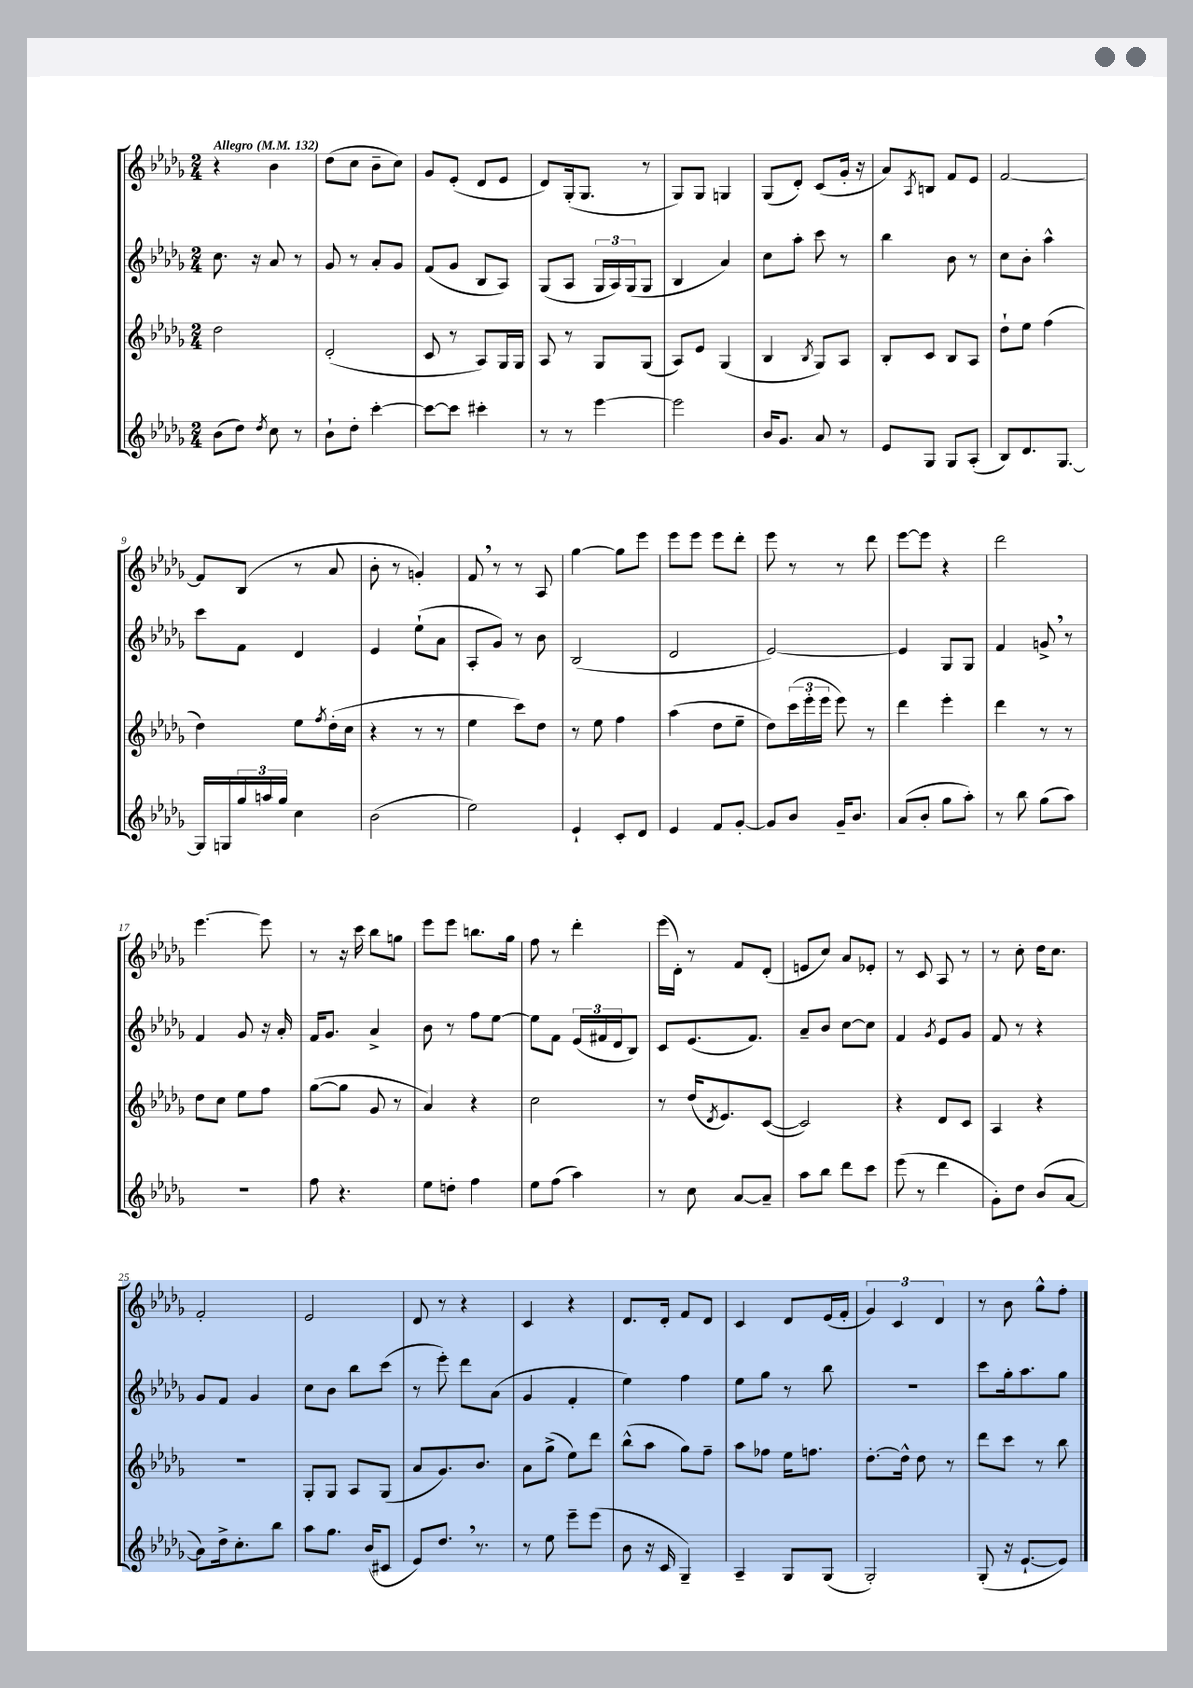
<<
\new StaffGroup <<
\new Staff = "s0" {
    \clef treble \key des \major \numericTimeSignature \time 2/4 \tempo "Allegro" 4 = 132
    r4 bes'4 |
    des''8( c''8 bes'8-- c''8) |
    ges'8 ees'8-.( des'8 ees'8 |
    des'8) ges16-.( ges8. r8 |
    ges8) ges8 g4 |
    ges8( des'8-.) c'8( ges'16-. r16 |
    aes'8) \acciaccatura { aes8 } b8 f'8 ees'8 |
    f'2~ |
    f'8 bes8( r8 aes'8 |
    bes'8-. r8 g'4-.) |
    f'8 \breathe r8 r8 aes8 |
    ges''4~ ges''8 ees'''8 |
    ees'''8 ees'''8 ees'''8 des'''8-. |
    ees'''8 r8 r8 des'''8 |
    ees'''8~ ees'''8 r4 |
    des'''2 |
    ees'''4.~ ees'''8 |
    r8 r16 c'''16 bes''8 g''8 |
    ees'''8 ees'''8 b''8. ges''16 |
    f''8 r8 des'''4-. |
    ees'''16( des'16-.) r8 f'8 des'8-.( |
    e'8 c''8) aes'8 ees'8-. |
    r8 c'8 aes8 r8 |
    r8 c''8-. des''16 c''8. |
    f'2-. |
    ees'2 |
    des'8 r8 r4 |
    c'4 r4 |
    des'8. des'16-. f'8 des'8 |
    c'4 des'8 ees'16( f'16-. |
    \tuplet 3/2 { ges'4) c'4 des'4 } |
    r8 bes'8 ges''8-^ f''8-. \bar "|." |
}
\new Staff = "s1" {
    \clef treble \key des \major \numericTimeSignature \time 2/4
    c''8. r16 aes'8 r8 |
    ges'8 r8 aes'8-. ges'8 |
    f'8( ges'8 bes8 aes8) |
    ges8( aes8 \tuplet 3/2 { ges16 aes16) ges16( } ges8 |
    bes4 aes'4) |
    c''8 aes''8-. c'''8 r8 |
    bes''4 bes'8 r8 |
    c''8 bes'8-. aes''4-^ |
    c'''8 f'8 des'4 |
    ees'4 ees''8-!( aes'8 |
    aes8-. ges'8) r8 bes'8 |
    bes2( |
    des'2 |
    ees'2~) |
    ees'4 ges8 ges8 |
    f'4 g'8-> \breathe r8 |
    f'4 ges'8 r16 aes'16-. |
    f'16 ges'8. aes'4-> |
    bes'8 r8 f''8 ees''8~ |
    ees''8 f'8 \tuplet 3/2 { ees'16( fis'16 des'16 } bes8) |
    c'8 ees'8.( f'8.) |
    aes'8-- bes'8 c''8~ c''8 |
    f'4 \acciaccatura { ges'8 } ees'8 ges'8 |
    f'8 r8 r4 |
    ges'8 f'8 ges'4 |
    c''8 bes'8 bes''8 c'''8( |
    r8 ees'''8-.) des'''8 aes'8( |
    ges'4 f'4-. |
    ees''4) f''4 |
    ees''8 ges''8 r8 bes''8 |
    r2 |
    c'''8 ges''16-. aes''8. ges''8 \bar "|." |
}
\new Staff = "s2" {
    \clef treble \key des \major \numericTimeSignature \time 2/4
    des''2 |
    des'2-.( |
    c'8 r8 aes8) ges16 ges16 |
    aes8 r8 ges8 ges8( |
    aes8) ees'8 ges4( |
    bes4 \acciaccatura { bes8 } ges8) aes8 |
    bes8-. c'8 bes8 aes8 |
    des''8-! ees''8 f''4( |
    des''4) ees''8 \acciaccatura { f''8 } des''16-.( c''16 |
    r4 r8 r8 |
    ees''4 c'''8) des''8 |
    r8 ees''8 f''4 |
    aes''4( des''8 ees''8-- |
    des''8) \tuplet 3/2 { c'''16( ees'''16-. ees'''16 } ees'''8) r8 |
    des'''4 ees'''4-. |
    des'''4 r8 r8 |
    des''8 c''8 ees''8 f''8 |
    ges''8~( ges''8 ges'8 r8 |
    aes'4) r4 |
    c''2 |
    r8 des''16( \acciaccatura { des'8 } ees'8.) c'8~( |
    c'2) |
    r4 des'8 c'8 |
    aes4 r4 |
    r2 |
    ges8-. ges8 aes8 ges8( |
    aes'8 ges'8.) bes'8. |
    aes'8 ges''8->( ees''8) des'''8 |
    bes''8-^( aes''8 ges''8) f''8-- |
    aes''8 fes''8 ees''16 f''8. |
    des''8.~-. des''16-^ des''8 r8 |
    des'''8 c'''8 r8 bes''8 \bar "|." |
}
\new Staff = "s3" {
    \clef treble \key des \major \numericTimeSignature \time 2/4
    bes'8( des''8) \acciaccatura { des''8 } c''8 r8 |
    bes'8-! des''8-. c'''4~-. |
    c'''8~ c'''8 cis'''4-. |
    r8 r8 ees'''4~ |
    ees'''2 |
    bes'16 ges'8. aes'8 r8 |
    ees'8 ges8 ges8 aes8-.( |
    bes8) des'8. ges8.~ |
    ges16 g16 \tuplet 3/2 { ges''16 a''16 ges''16 } c''4 |
    bes'2( |
    ees''2) |
    ees'4-! c'8-. des'8 |
    ees'4 f'8 ges'8~-. |
    ges'8 bes'8 ges'16-- bes'8. |
    aes'8( bes'8-. ges''8 aes''8-.) |
    r8 bes''8 ges''8( aes''8) |
    R2 |
    f''8 r4. |
    ees''8 d''8-. f''4 |
    ees''8 f''8( aes''4) |
    r8 c''8 aes'8~ aes'8-- |
    aes''8 bes''8 des'''8 c'''8 |
    ees'''8( r8 des'''4 |
    ges'8-.) des''8 bes'8( aes'8~ |
    aes'8) des''16-> c''8.-. bes''8 |
    aes''8 ges''8. bes'16( cis'8 |
    ees'8) des''8. \breathe r8. |
    r8 ees''8 ees'''8-- ees'''8( |
    bes'8 r16 c'16 ges4--) |
    aes4-- ges8 ges8( |
    ges2-.) |
    ges8-.( r16 ees'8.~-! ees'8) \bar "|." |
}
>>
>>
